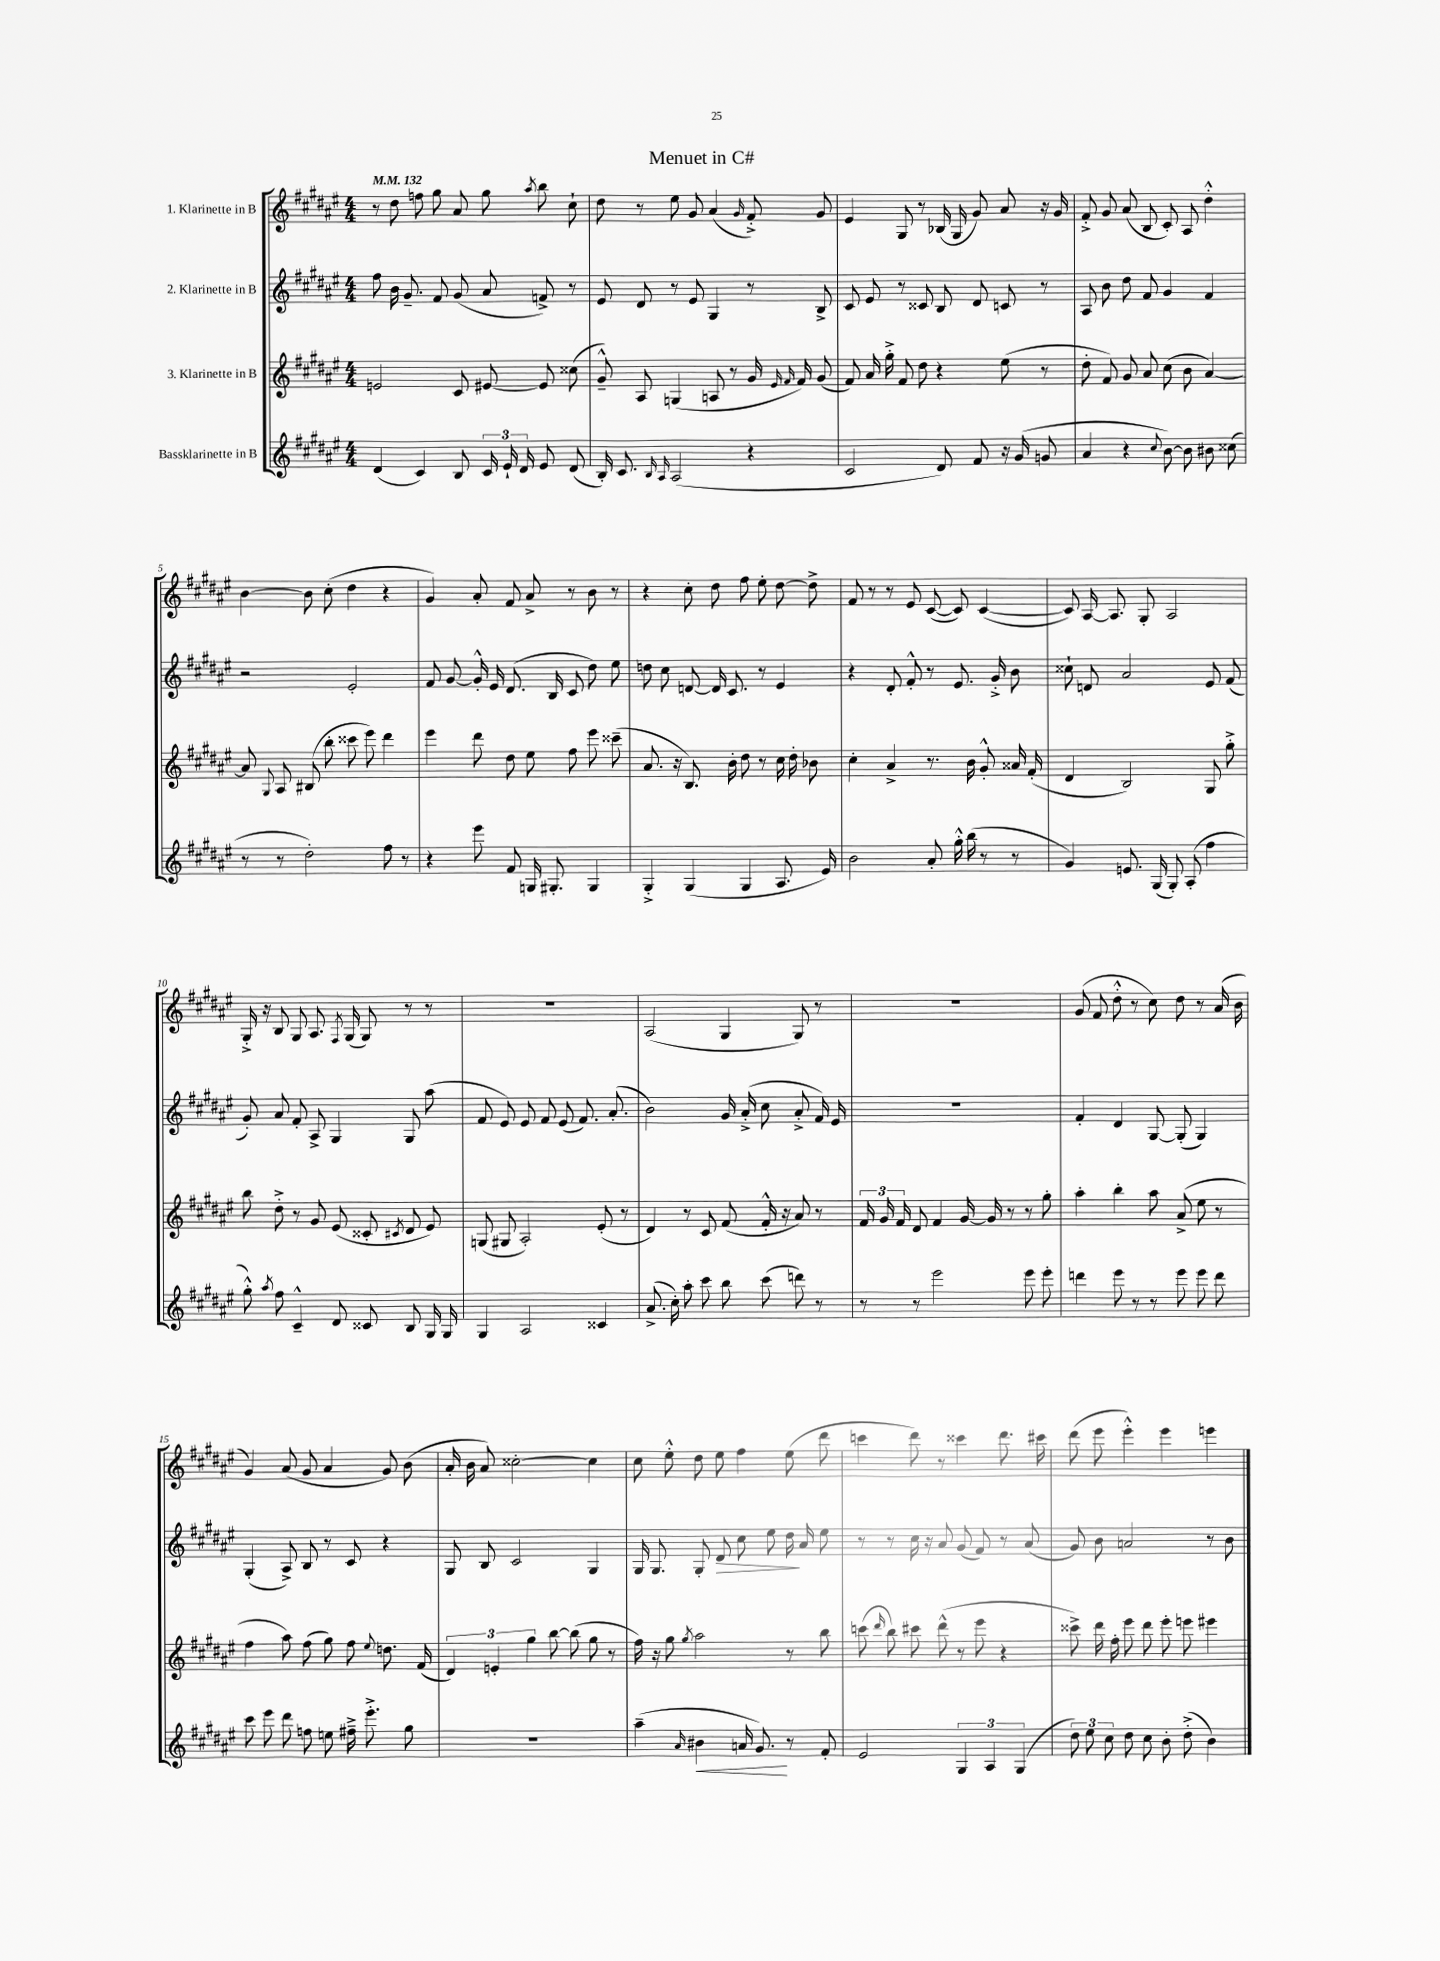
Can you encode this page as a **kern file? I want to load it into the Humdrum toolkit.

**kern	**kern	**kern	**kern
*staff4	*staff3	*staff2	*staff1
*clefG2	*clefG2	*clefG2	*clefG2
*k[f#c#g#d#a#e#]	*k[f#c#g#d#a#e#]	*k[f#c#g#d#a#e#]	*k[f#c#g#d#a#e#]
*M4/4	*M4/4	*M4/4	*M4/4
*MM132	*MM132	*MM132	*MM132
(4d#	2e	8ff#	8r
.	.	16b	8dd#
.	.	8.g#~	.
4c#)	.	.	8ff
.	.	8f#	8gg#
8B	8c#	(8g#	8a#
24c#	[8e#	8a#	8gg#
24e#`	.	.	.
24d#	.	.	.
.	.	.	8qaa#
8e#	8e#]	8f^)	8bb
(8d#	(8cc##	8r	8cc#`
=	=	=	=
16B')	8g#~^^)	8e#	8dd#
8.c#	.	.	.
.	8A#	8d#	8r
16qqB	.	.	.
16qqA#	.	.	.
(2A#	(4G	8r	8ee#
.	.	8e#	8g#
.	8A	4G#	(4a#
.	8r	.	.
.	.	.	16qqg#
4r	16g#	8r	8f#'^)
.	16qqe#	.	.
.	16qqf#	.	.
.	16f#)	.	.
.	(8g#	8B^	8g#
=	=	=	=
2c#	8f#)	8c#	4e#
.	16a#	8e#	.
.	16gg#'^	.	.
.	8f#	8r	8G#
.	8dd#	8c##	8r
8d#)	4r	8B	(16B-
.	.	.	16G#
8f#	.	8d#	8g#)
16r	(8ee#	8c	8a#
(16g#	.	.	.
8g	8r	8r	16r
.	.	.	16g#
=	=	=	=
4a#	8dd#'	8A#	8f#'^
.	8f#)	8b	8g#
4r	8g#	8dd#	(8a#
.	8a#	8f#	8B
8qqcc#	.	.	.
[8b)	(8cc#	4g#	8c#')
8b]	8b	.	8A#
8b#	[4a#)	4f#	4dd#'^^
(8cc##	.	.	.
=	=	=	=
8r	8a#]	2r	[4b
.	8qqG#	.	.
8r	8A#	.	.
2dd#')	(8B#	.	8b]
.	8bb'	.	(8cc#'
.	8ccc##	2e#'	4dd#
.	8eee#)	.	.
8ff#	4ddd#	.	4r
8r	.	.	.
=	=	=	=
4r	4eee#	8f#	4g#)
.	.	[8g#	.
8eee#	8ddd#	16g#'^^]	8a#'
.	.	16e#	.
8f#	8dd#	(8.d#	8f#
16G	8ee#	.	8a#^
8.G#'	.	16B	.
.	8ff#	8c#	8r
4G#	8eee#	8dd#)	8b
.	(8ccc##~	8ee#	8r
=	=	=	=
4G#'^	8.a#	8dd	4r
.	.	8cc#	.
.	16r	.	.
(4G#	8.B)	[8d	8cc#'
.	.	16d]	8dd#
.	16b'	8.c#	.
4G#	8dd#	.	8ff#
.	8r	8r	8ee#'
8.A#	16cc#	4e#	[8dd#
.	16dd#'	.	.
.	8b-	.	8dd#^]
16e#)	.	.	.
=	=	=	=
2b	4cc#'	4r	8f#
.	.	.	8r
.	4a#^	8d#'	8r
.	.	8f#'^^	8e#
8a#'	8.r	8r	([8c#
16gg#'^^	.	8.e#	8c#])
(16bb	16b	.	.
8r	8g#'^^	.	([4c#
.	.	16g#'^	.
8r	16a##	8b	.
.	(16f#'	.	.
=	=	=	=
4g#)	4d#	8cc##`	8c#])
.	.	8d	[16A#
.	.	.	8.A#]
8.e	2B)	2a#	.
.	.	.	8G#'
(16G#	.	.	.
8G#')	.	.	2A#
(8A#'	.	.	.
4ff#	8G#	8e#	.
.	8gg#'^	(8f#	.
=	=	=	=
8gg#'^^)	8bb	8g#')	16G#'^
.	.	.	16r
8qaa#	.	.	.
8ff#	8dd#'^	8a#	8B
4c#~^^	8r	8f#'	8G#
.	8g#	8A#^	8.A#
8d#	(8e#	4G#	.
.	.	.	8qF#
.	.	.	(16G#
8c##	8c##'	.	8G#)
.	8qc#	.	.
8B	8d#	8G#	8r
16G#	8e#)	(8aa#	8r
16G#	.	.	.
=	=	=	=
4G#	(8G	8f#	1r
.	8G#	8e#)	.
2A#	2A#')	8e#	.
.	.	8f#	.
.	.	(8e#	.
.	.	8.f#)	.
4c##	(8e#'	.	.
.	.	(8.a#'	.
.	8r	.	.
=	=	=	=
(8.a#^	4d#)	2b)	(2A#
16cc#')	.	.	.
8aa#'	8r	.	.
8ccc#	8c#	.	.
8bb	(8f#	16g#	4G#
.	.	(16a#'^	.
(8ccc#	16f#'^^	8cc#	.
.	16r	.	.
8ddd)	8a#)	8a#'^	8G#)
8r	8r	16f#)	8r
.	.	16e#	.
=	=	=	=
8r	24f#	1r	1r
.	24g#	.	.
.	24f#	.	.
8r	8d#	.	.
2eee#	4f#	.	.
.	[16g#	.	.
.	16g#]	.	.
.	8r	.	.
8eee#	8r	.	.
8eee#'	8gg#'	.	.
=	=	=	=
4ddd	4aa#'	4f#'	(8g#
.	.	.	8f#
8eee#	4bb'	4d#	8dd#'^^
8r	.	.	8r
8r	8aa#	[8G#	8cc#)
8eee#	(8a#^	(8G#']	8dd#
8eee#	8ee#	4G#)	8r
8ddd	8r	.	(16a#
.	.	.	16b
=	=	=	=
8ccc#	4ff#	(4G#'	4g#)
8eee#	.	.	.
8ddd#	8aa#)	8A#^)	(8a#
8ff	(8ff#	8B	8g#
8ee	8gg#)	8r	4a#
16ff#~^	8ff#	8c#	.
8.eee#'^	.	.	.
.	8qqee#	.	.
.	8.dd	4r	8g#)
8gg#	.	.	(8b
.	(16f#	.	.
=	=	=	=
1r	6d#)	8G#	16a#'
.	.	.	16b
.	.	8B	8a#)
.	6e'	.	.
.	.	2c#	[2cc##'
.	6gg#	.	.
.	[8bb	.	.
.	(8bb]	.	.
.	8gg#	4G#	4cc##]
.	8r	.	.
=	=	=	=
(4aa#~	16ff#)	16G#	8cc#
.	16r	8.G#	.
.	8gg#	.	8ee#'^^
16qqa#	8qgg#	.	.
4b#	2aa#	8G#'	8dd#
.	.	8d#	8ee#
16a	.	8cc#	4ff#
8.g#)	.	.	.
.	.	8ee#	.
8r	8r	16dd#	(8ee#
.	.	16a#	.
8f#'	8bb	8ee#	8ddd#
=	=	=	=
2e#	(8ccc	8r	4ccc
.	16qqddd#	.	.
.	8bb)	8r	.
.	8ccc#	16cc#	8ddd#)
.	.	16r	.
.	(8ddd#^^	8a#	8r
6G#	8r	(8g#	4ccc##
.	8eee#	8f#)	.
6A#	.	.	.
.	4r	8r	8.ddd#
(6G#	.	.	.
.	.	(8a#	.
.	.	.	16ccc#
=	=	=	=
12dd#)	8ccc##^)	8g#)	(8ddd#
12ee#	.	.	.
.	16ddd#	8b	8eee#
12cc#	.	.	.
.	16ff#'	.	.
8dd#	8eee#	2a	4eee#'^^)
8cc#	8ddd#	.	.
8b'	8eee#'	.	4eee#
(8dd#'^	8eee	.	.
4b)	4eee#	8r	4eee
.	.	8b	.
==	==	==	==
*-	*-	*-	*-
